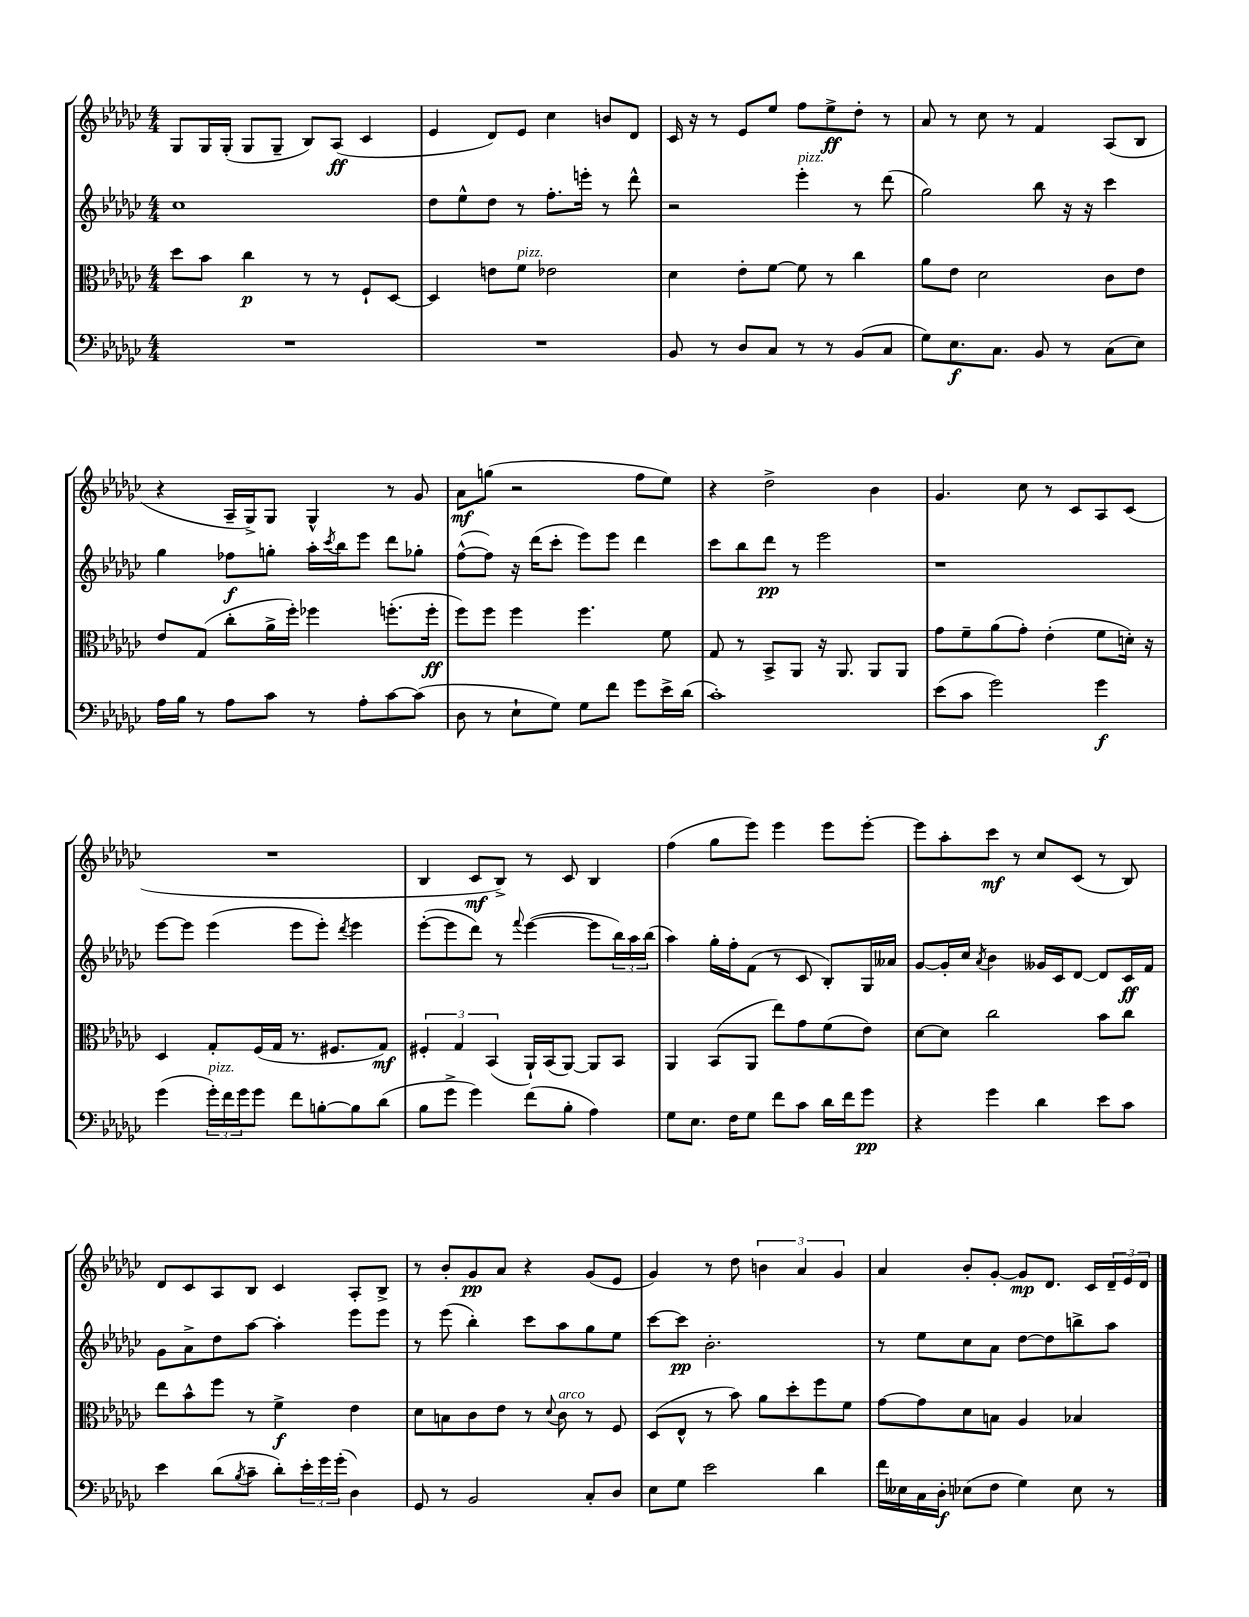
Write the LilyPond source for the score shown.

<<
\new StaffGroup <<
\new Staff = "s0" {
    \clef treble \key ges \major \numericTimeSignature \time 4/4
    ges8 ges16 ges16-.( ges8 ges8-- bes8) aes8\ff( ces'4 |
    ees'4 des'8) ees'8 ces''4 b'8 des'8 |
    ces'16 r16 r8 ees'8 ees''8 f''8 ees''8->\ff des''8-. r8 |
    aes'8 r8 ces''8 r8 f'4 aes8( bes8 |
    r4 aes16-- ges16->) ges8 ges4-^ r8 ges'8 |
    aes'8\mf g''8( r2 f''8 ees''8) |
    r4 des''2-> bes'4 |
    ges'4. ces''8 r8 ces'8 aes8 ces'8( |
    R1 |
    bes4 ces'8\mf bes8->) r8 ces'8 bes4 |
    f''4( ges''8 ees'''8) ees'''4 ees'''8 ees'''8~-. |
    ees'''8 aes''8-. ces'''8\mf r8 ces''8 ces'8( r8 bes8) |
    des'8 ces'8 aes8 bes8 ces'4 aes8-. bes8-> |
    r8 bes'8-. ges'8\pp aes'8 r4 ges'8( ees'8 |
    ges'4) r8 des''8 \tuplet 3/2 { b'4 aes'4 ges'4 } |
    aes'4 bes'8-. ges'8~-. ges'8\mp des'8. ces'16 \tuplet 3/2 { des'16-- ees'16 des'16 } \bar "|." |
}
\new Staff = "s1" {
    \clef treble \key ges \major \numericTimeSignature \time 4/4
    ces''1 |
    des''8 ees''8-^ des''8 r8 f''8.-. e'''16-. r8 des'''8-^ |
    r2 ees'''4-.^\markup { \italic "pizz." } r8 des'''8( |
    ges''2) bes''8 r16 r16 ces'''4 |
    ges''4 fes''8\f g''8-. aes''16-. \acciaccatura { ces'''8 } bes''16 ees'''8 des'''8 ges''8-. |
    f''8~-^( f''8) r16 des'''16( ces'''8-. ees'''8) ees'''8 des'''4 |
    ces'''8 bes''8 des'''8\pp r8 ees'''2 |
    r1 |
    ees'''8~ ees'''8 ees'''4( ees'''8 ees'''8-.) \acciaccatura { des'''8 } ees'''4 |
    ees'''8~-.( ees'''8 des'''8) r8 \appoggiatura { f'''8 } ees'''4~( ees'''8 \tuplet 3/2 { bes''16) aes''16 bes''16( } |
    aes''4) ges''16-. f''16-. f'8( r8 ces'8 bes8-.) ges16 aeses'16 |
    ges'8~ ges'16-. ces''16 \acciaccatura { aes'8 } bes'4 geses'16 ces'16 des'8~ des'8 ces'16\ff f'16 |
    ges'8 aes'8-> des''8 aes''8~ aes''4-. ees'''8 ees'''8 |
    r8 ees'''8( bes''4-.) ces'''8 aes''8 ges''8 ees''8 |
    ces'''8~ ces'''8\pp bes'2.-. |
    r8 ees''8 ces''8 aes'8 des''8~ des''8 b''8-> aes''8 \bar "|." |
}
\new Staff = "s2" {
    \clef alto \key ges \major \numericTimeSignature \time 4/4
    des''8 bes'8 ces''4\p r8 r8 f8-! des8~ |
    des4 e'8 f'8^\markup { \italic "pizz." } ees'2 |
    des'4 ees'8-. f'8~ f'8 r8 ces''4 |
    aes'8 ees'8 des'2 ces'8 ees'8 |
    ees'8 ges8( ces''8-. aes'16-> f''16-.) fes''4 f''8.-.( f''16-.\ff |
    f''8) f''8 f''4 f''4. f'8 |
    ges8 r8 bes,8-> aes,8 r16 aes,8. aes,8 aes,8 |
    ges'8 f'8-- aes'8( ges'8-.) ees'4-.( f'8 d'16-.) r16 |
    des4 ges8-. f16( ges16 r8. fis8. ges8\mf) |
    \tuplet 3/2 { fis4-. ges4 bes,4( } aes,16-!) bes,16( aes,8~) aes,8 bes,8 |
    aes,4 bes,8( aes,8 ees''8) ges'8 f'8( ees'8) |
    des'8~ des'8 ces''2 bes'8 ces''8 |
    ees''8 bes'8-^ f''8 r8 f'4->\f ees'4 |
    des'8 b8 ces'8 ees'8 r8 \appoggiatura { des'8 } ces'8^\markup { \italic "arco" } r8 f8 |
    des8( ees8-^ r8 bes'8) aes'8 des''8-. f''8 f'8 |
    ges'8~ ges'8 des'8 b8 aes4 bes4 \bar "|." |
}
\new Staff = "s3" {
    \clef bass \key ges \major \numericTimeSignature \time 4/4
    R1 |
    R1 |
    bes,8 r8 des8 ces8 r8 r8 bes,8( ces8 |
    ges8) ees8.\f ces8. bes,8 r8 ces8( ees8) |
    aes16 bes16 r8 aes8 ces'8 r8 aes8-. ces'8~ ces'8( |
    des8 r8 ees8-! ges8) ges8 f'8 ges'8 ees'16-> des'16( |
    ces'1-.) |
    ees'8( ces'8 ges'2) ges'4\f |
    ges'4( \tuplet 3/2 { ges'16-.^\markup { \italic "pizz." }) f'16 ges'16 } ges'8 f'8 b8~-. b8 des'8( |
    bes8 ges'8-> ges'4) f'8( bes8-. aes4) |
    ges8 ees8. f16 ges8 f'8 ces'8 des'16 f'16 ges'8\pp |
    r4 ges'4 des'4 ees'8 ces'8 |
    ees'4 des'8( \acciaccatura { bes8 } ces'8-- des'8-.) \tuplet 3/2 { ees'16-. ges'16 ges'16-.( } des4) |
    ges,8 r8 bes,2 ces8-. des8 |
    ees8 ges8 ees'2 des'4 |
    f'16 eeses16 ces16 des16-.\f ees8( f8 ges4) ees8 r8 \bar "|." |
}
>>
>>
\layout { \context { \Score \remove "Bar_number_engraver" } }
